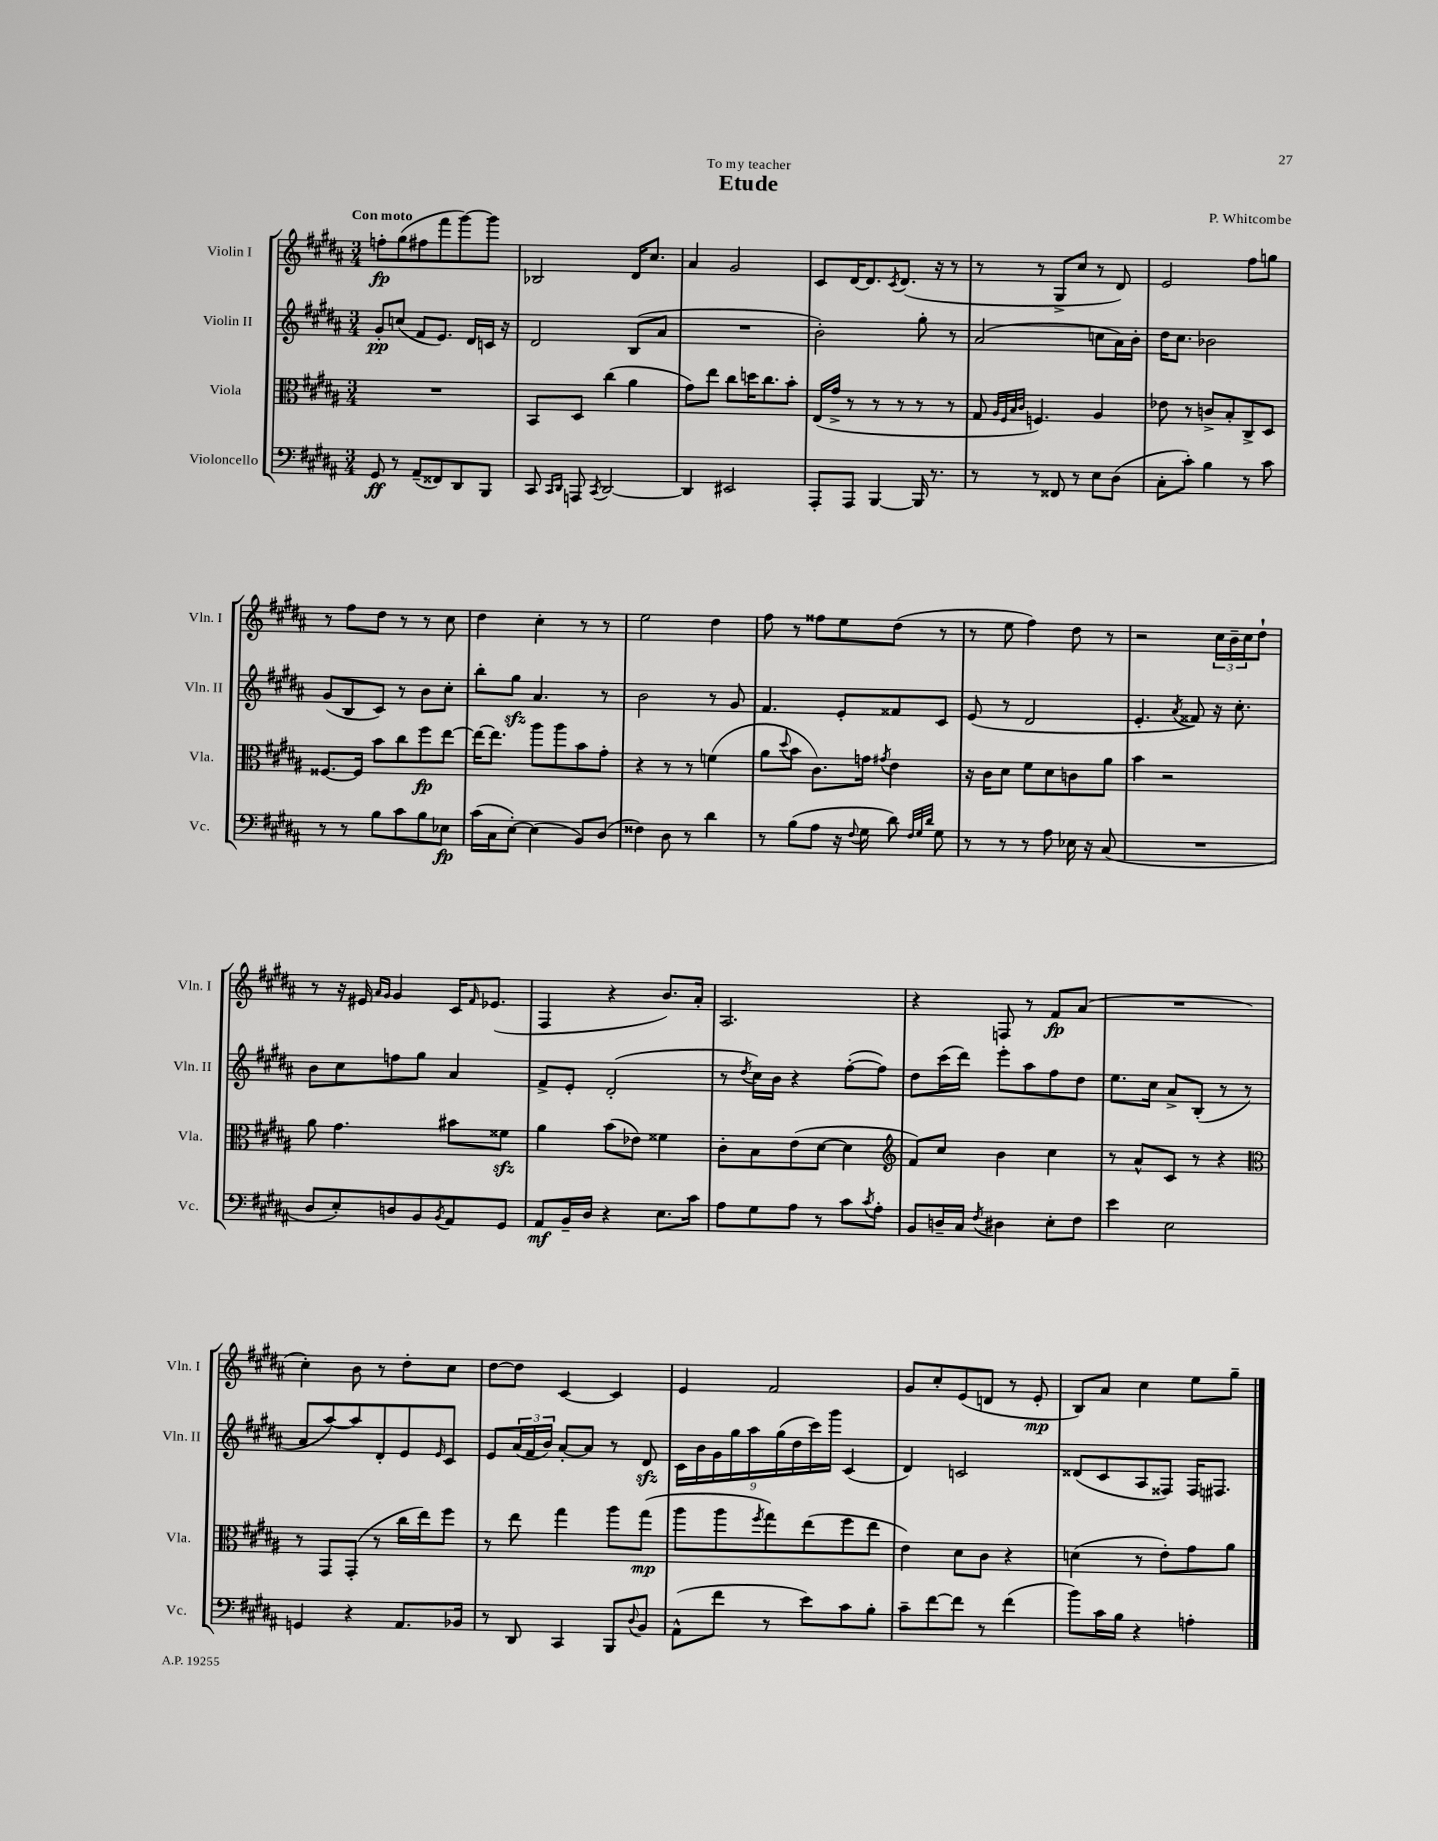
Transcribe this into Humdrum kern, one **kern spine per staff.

**kern	**kern	**kern	**kern
*staff4	*staff3	*staff2	*staff1
*clefF4	*clefC3	*clefG2	*clefG2
*k[f#c#g#d#a#]	*k[f#c#g#d#a#]	*k[f#c#g#d#a#]	*k[f#c#g#d#a#]
*M3/4	*M3/4	*M3/4	*M3/4
8GG#	2.r	8g#'	8ff'
8r	.	(8cc	(8gg#
(8AA#~	.	8f#	8ff#
8FF##)	.	8.e)	8fff#
8DD#	.	.	[8ggg#)
.	.	16d#	.
8BBB	.	16c	8ggg#]
.	.	16r	.
=	=	=	=
8CC#	8BB	2d#	2B-
16qqCC#	.	.	.
16qqDD#	.	.	.
8AAA	8D#	.	.
8qCC#	.	.	.
[2DD#	(4cc#	.	.
.	4a#	(8B	16d#
.	.	.	8.cc#
.	.	8a#	.
=	=	=	=
4DD#]	8g#)	2.r	4a#
.	8ee	.	.
2EE#	8cc#	.	2g#
.	16dd	.	.
.	8.cc#	.	.
.	8b'	.	.
=	=	=	=
8AAA#'	(16E	2b')	8c#
.	16g#^	.	.
8AAA#	8r	.	[16d#
.	.	.	8.d#]
[4BBB	8r	.	.
.	.	.	8qc#
.	8r	.	(8.d#
16BBB]	8r	8gg#'	.
8.r	.	.	16r
.	8r	8r	8r
=	=	=	=
8r	8G#	(2a#	8r
.	32qqA#	.	.
.	32qqF#	.	.
.	32qqB	.	.
.	32qqc#	.	.
8r	4.F)	.	8r
8FF##	.	.	8G#^
8r	.	.	8cc#
8E	4A#	8cc	8r
(8D#	.	16a#)	8d#)
.	.	16b'	.
=	=	=	=
8C#'	8e-	16dd#	2e
.	.	8.cc#	.
8c#')	8r	.	.
4B	8c^	2b-	.
.	8B'	.	.
8r	8C#^	.	8ff#
8c#	8D#	.	8gg
=	=	=	=
8r	[8.F##	(8g#	8r
8r	.	8B	8ff#
.	16F##]	.	.
8B	8b	8c#)	8dd#
8c#	8cc#	8r	8r
8B	8ff#	8b	8r
8E-	[8ee	8cc#'	8cc#
=	=	=	=
(16c#	16ee_	8bb'	4dd#
16C#	8.ee]	.	.
[8E')	.	8gg#	.
(4E]	8aa#	4.a#	4cc#'
.	8aa#	.	.
8BB)	8b	.	8r
(8D#	8g#'	8r	8r
=	=	=	=
4F##)	4r	2b	2ee
8D#	8r	.	.
8r	8r	.	.
4d#	(4f	8r	4dd#
.	.	8g#	.
=	=	=	=
8r	8a#	4.f#	8ff#
.	8qqdd#	.	.
(8B	8b	.	8r
8A#	8.c#)	.	8ff##
16r	.	8e'	8ee
8qqF#	.	.	.
16G#	16g	.	.
.	8qg#	.	.
8d#)	4e	8f##	(8dd#
32qqF#	.	.	.
32qqG#	.	.	.
32qqd#	.	.	.
8G#	.	8c#	8r
=	=	=	=
8r	16r	(8e	8r
.	16c#	.	.
8r	8d#	8r	8ee
8r	8f#	2d#	4ff#)
8A#	8d#	.	.
16E-	8c	.	8dd#
16r	.	.	.
(8C#	8a#	.	8r
=	=	=	=
2.r	4b	4.e'	2r
.	2r	.	.
.	.	8qa#	.
.	.	8f##)	.
.	.	16r	24cc#
.	.	.	24b~
.	.	8.cc#'	.
.	.	.	24cc#
.	.	.	8dd#`
=	=	=	=
8D#	8a#	8b	8r
8E')	4.g#	8cc#	16r
.	.	.	16e#
.	.	.	16qqa#
.	.	.	16qqg#
8D	.	8ff	4g#
8BB	.	8gg#	.
8qBB	.	.	.
8AA#	8b#	4a#	16c#
.	.	.	16qqf#
.	.	.	(8.e-
8GG#	8f##	.	.
=	=	=	=
8AA#	4a#	8f#^	4F#
16BB~	.	8e'	.
16D#	.	.	.
4r	(8b	(2d#'	4r
.	8e-)	.	.
8.E	4f##	.	8.b)
16c#	.	.	16a#'
=	=	=	=
8A#	8c#'	8r	2.A#
.	.	8qdd#	.
8G#	8B	16cc#)	.
.	.	16b	.
8A#	(8e	4r	.
8r	[8d#	.	.
8c#	4d#]	([8ff#'	.
8qc#	.	.	.
8A#'	.	8ff#])	.
=	=	=	=
*	*clefG2	*	*
8BB	8f#)	8dd#	4r
16D~	8cc#	(16ccc#	.
16C#	.	16ddd#)	.
8qF#	.	.	.
4D#	4b	8eee'	8F
.	.	8aa#	8r
8E'	4cc#	8ff#	8f#
8F#	.	8dd#	(8a#
=	=	=	=
4e	8r	8.ee	2.r
.	8a#^^	.	.
.	.	16cc#	.
2E	8c#	8a#^	.
.	8r	(8B'	.
.	4r	8r	.
.	.	8r	.
=	=	=	=
*	*clefC3	*	*
4GG	8r	8a#	4cc#')
.	8GG#	[8aa#)	.
4r	(8GG#'	8aa#]	8b
.	8r	8d#'	8r
8.AA#	16cc#	8e	8dd#'
.	16ee)	.	.
.	.	16qqe	.
.	8ff#	8c#	8cc#
16BB-	.	.	.
=	=	=	=
8r	8r	8e	[8dd#
8DD#	8ee	(24a#	8dd#]
.	.	24f#	.
.	.	24b)	.
4CC#	4gg#	[8a#'	[4c#
.	.	8a#]	.
8BBB	8aa#	8r	4c#]
8qqD#	.	.	.
8BB	(8gg#	8d#	.
=	=	=	=
(8AA#^^	8aa#	18c#	4e
.	.	18b	.
.	.	18g#	.
8f#	8aa#	.	.
.	.	18gg#	.
.	.	18aa#	.
.	8qff#	.	.
8r	8gg#)	.	2f#
.	.	(18gg#	.
.	.	18dd#	.
8e)	(8ee	.	.
.	.	18ccc#)	.
.	.	18ggg#	.
8c#	8ff#	(4c#	.
8B'	8ee	.	.
=	=	=	=
8c#~	4e)	4d#)	8g#
[8f#	.	.	8cc#'
8f#]	8d#	2c	(8e
8r	8c#	.	8d
(4f#	4r	.	8r
.	.	.	8e'
=	=	=	=
8b)	(4d	(8d##	8B)
16c#	.	8c#	8a#
16B	.	.	.
4r	8r	8A#	4cc#
.	8e')	8F##)	.
4A'	8g#	16F##	8ee
.	.	8.F#	.
.	8a#	.	8gg#~
==	==	==	==
*-	*-	*-	*-
